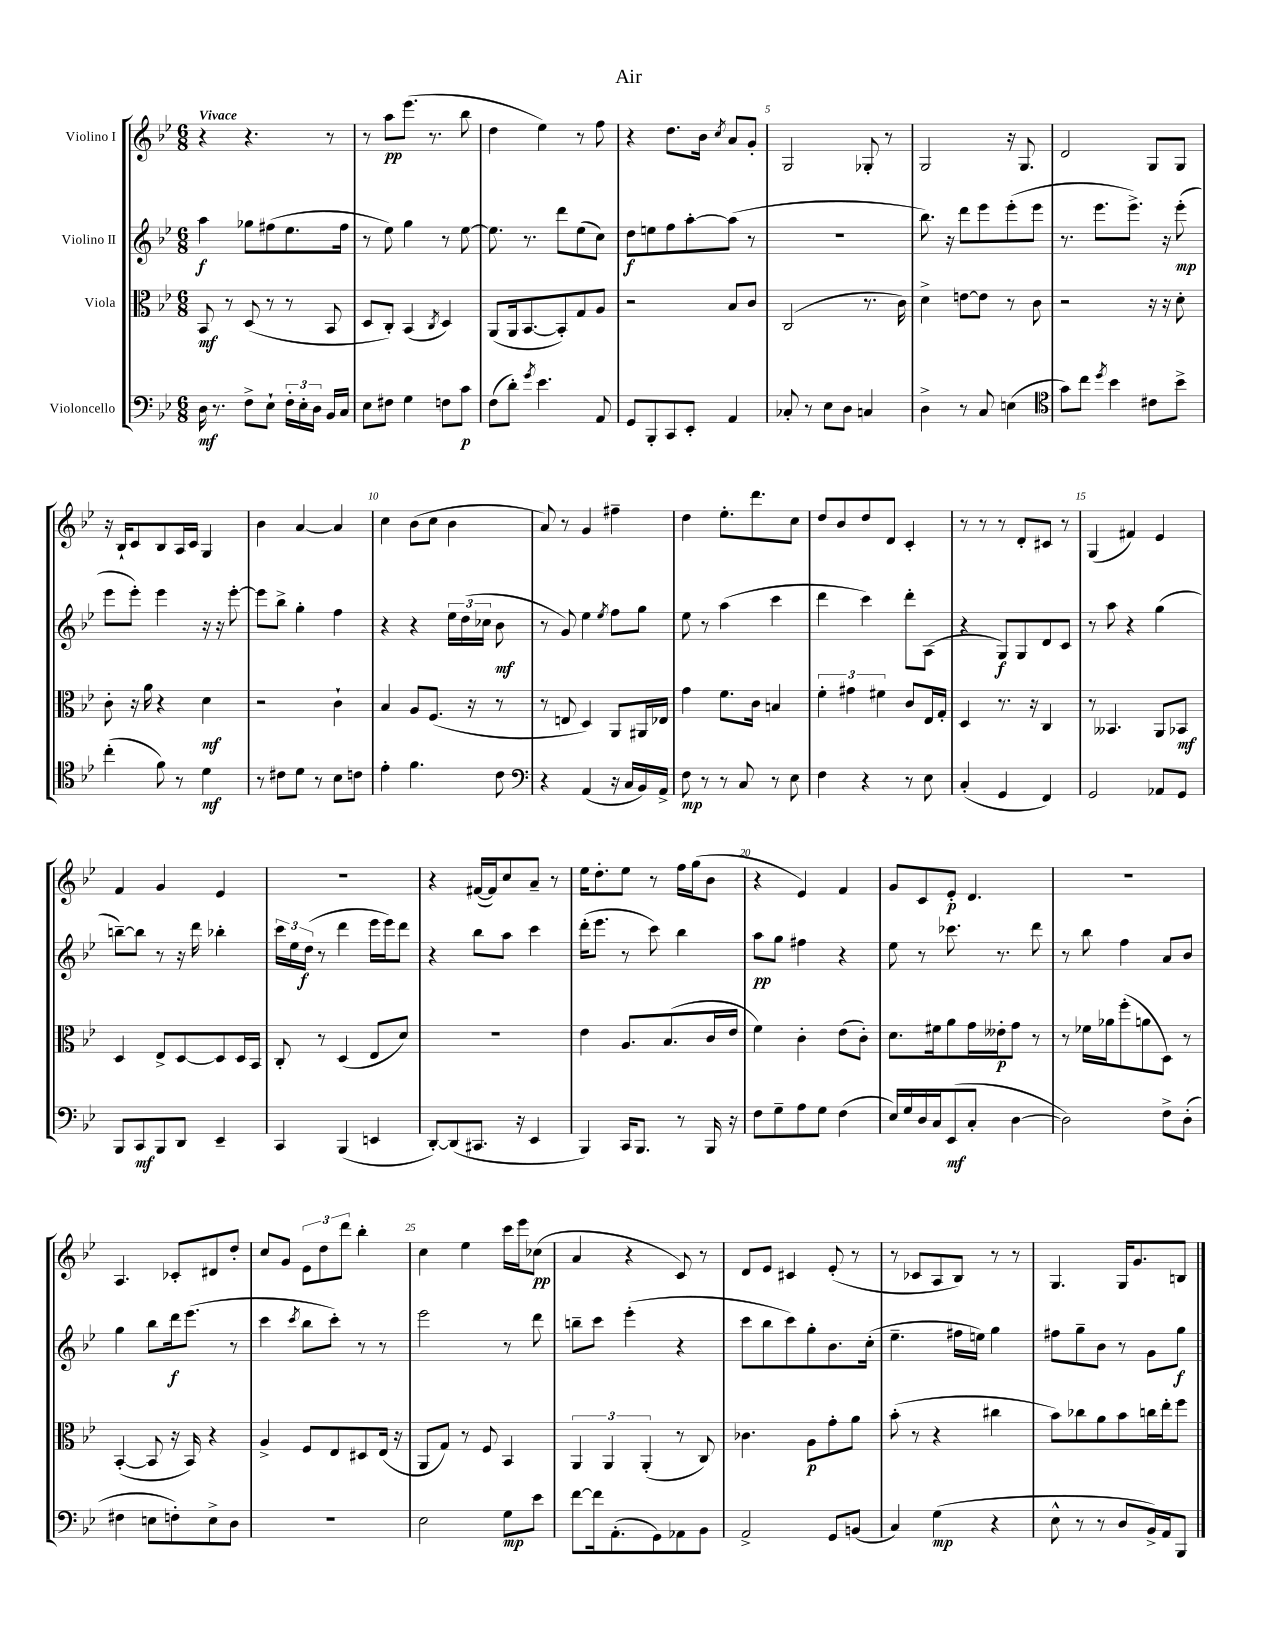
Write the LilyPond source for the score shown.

\header { title = "Air" }
<<
\new StaffGroup <<
\new Staff = "s0" \with { instrumentName = "Violino I" } {
    \clef treble \key bes \major \numericTimeSignature \time 6/8 \tempo "Vivace"
    \autoBeamOff r4 r4. r8 |
    r8 a''8[\pp ees'''8.]( r8. bes''8 |
    d''4 ees''4) r8 f''8 |
    r4 d''8.[ bes'16] \acciaccatura { c''8 } a'8[ g'8]-. |
    g2 ges8-. r8 |
    g2 r16 g8. |
    d'2 g8[ g8] |
    r16 bes16[-! c'8 bes8 a16 c'16] g4 |
    bes'4 a'4~ a'4 |
    c''4 bes'8[( c''8] bes'4 |
    a'8) r8 g'4 fis''4-- |
    d''4 ees''8.[-. d'''8. c''8] |
    d''8[ bes'8 d''8 d'8] c'4-. |
    r8 r8 r8 d'8[-. cis'8] r8 |
    g4( fis'4) ees'4 |
    f'4 g'4 ees'4 |
    R2. |
    r4 fis'16[~( fis'16) c''8 a'8]-- r8 |
    ees''16[ d''8.-. ees''8] r8 f''16[ g''16( bes'8] |
    r4 ees'4) f'4 |
    g'8[ c'8 ees'8]-.\p d'4. |
    R2. |
    a4. ces'8[-. dis'8 d''8]-. |
    c''8[ g'8] \tuplet 3/2 { ees'8[ d''8 d'''8] } bes''4-. |
    c''4 ees''4 c'''16[ ees'''16 ces''8]\pp( |
    a'4 r4 c'8) r8 |
    d'8[ ees'8] cis'4 ees'8-.( r8 |
    r8 ces'8[ a8 bes8]) r8 r8 |
    g4. g16[ g'8. b8] \bar "|." |
}
\new Staff = "s1" \with { instrumentName = "Violino II" } {
    \clef treble \key bes \major \numericTimeSignature \time 6/8
    \autoBeamOff a''4\f ges''8[ fis''8( ees''8. fis''16] |
    r8 ees''8) g''4 r8 ees''8~ |
    ees''8. r8. d'''8[ ees''8( c''8]) |
    d''8[\f e''8 f''8 a''8~-. a''8]( r8 |
    R2. |
    bes''8.) r16 d'''8[ ees'''8 ees'''8-.( ees'''8] |
    r8. ees'''8.[ ees'''8.]->) r16 ees'''8-.\mp( |
    ees'''8[ ees'''8]-.) ees'''4 r16 r16 ees'''8~-. |
    ees'''8[ bes''8]-> g''4-. f''4 |
    r4 r4 \tuplet 3/2 { ees''16[ d''16( ces''16] } bes'8\mf |
    r8 g'8) ees''4 \acciaccatura { ees''8 } f''8[ g''8] |
    ees''8 r8 a''4( c'''4 |
    d'''4 c'''4) d'''8[-. a8]( |
    r4 g8[\f) g8 d'8 c'8] |
    r8 a''8 r4 g''4( |
    b''8[~--) b''8] r8 r16 d'''16 bes''4-. |
    \tuplet 3/2 { c'''16[ ees''16 d''16]\f( } r8 d'''4 ees'''16[ ees'''16) d'''8] |
    r4 bes''8[ a''8] c'''4 |
    d'''16[-.( ees'''8.] r8 c'''8) bes''4 |
    a''8[\pp g''8] fis''4 r4 |
    ees''8 r8 ces'''8. r8. d'''8 |
    r8 bes''8 f''4 a'8[ bes'8] |
    g''4 bes''8[ d'''16\f ees'''8.]( r8 |
    c'''4 \acciaccatura { c'''8 } bes''8[ c'''8]-.) r8 r8 |
    ees'''2 r8 d'''8 |
    b''8[-- c'''8] ees'''4-.( r4 |
    c'''8[ bes''8 c'''8) g''8-. bes'8. c''16]-.( |
    ees''4.-- fis''16[ e''16]) g''4 |
    fis''8[ g''8-- bes'8] r8 g'8[ g''8]\f \bar "|." |
}
\new Staff = "s2" \with { instrumentName = "Viola" } {
    \clef alto \key bes \major \numericTimeSignature \time 6/8
    \autoBeamOff bes,8\mf r8 d8( r8 r8 bes,8 |
    d8[ c8]-.) bes,4( \acciaccatura { c8 } d4) |
    a,8[( a,16 bes,8.~ bes,8-.) g8 a8] |
    r2 bes8[ c'8] |
    c2( r8. c'16) |
    d'4-> e'8[~ e'8] r8 c'8 |
    r2 r16 r16 d'8-. |
    c'8-. r16 a'16 r4 d'4\mf |
    r2 c'4-! |
    bes4 a8[ f8.]( r16 r8 |
    r8 e8 d4) a,8[ ais,16 ees16] |
    g'4 f'8.[ c'16] b4 |
    \tuplet 3/2 { f'4-. gis'4 fis'4 } c'8[ ees16 g16]-. |
    d4 r8. r16 c4 |
    r8 beses,4. a,8[ bes,8]\mf |
    d4 ees8[-> d8~ d8 d16 bes,16] |
    c8-. r8 d4( ees8[ d'8]) |
    R2. |
    ees'4 a8.[ bes8.( c'16 ees'16] |
    f'4) c'4-. ees'8[( c'8]-.) |
    d'8.[ fis'16 a'8 g'16 eeses'16-.\p g'8] r8 |
    r8 fes'16[ aes'16 f''8-.( a'8 d8]) r8 |
    bes,4~-.( bes,8 r16 bes,16) r4 |
    a4-> f8[ ees8 dis8 ees16]( r16 |
    a,8[ g8]) r8 f8 bes,4 |
    \tuplet 3/2 { a,4 a,4 a,4-.( } r8 c8) |
    ces'4. a8[\p g'8-. a'8] |
    bes'8-.( r8 r4 cis''4 |
    bes'8[) ces''8 a'8 bes'8 c''16 ees''16-. f''8] \bar "|." |
}
\new Staff = "s3" \with { instrumentName = "Violoncello" } {
    \clef bass \key bes \major \numericTimeSignature \time 6/8
    \autoBeamOff d16\mf r8. f8[-> ees8]-! \tuplet 3/2 { f16[-. ees16-. d16] } bes,16[ c16] |
    ees8[ fis8] g4 f8[ c'8]\p |
    f8[( d'8]-.) \acciaccatura { g'8 } ees'4. a,8 |
    g,8[ bes,,8-. c,8 ees,8]-. a,4 |
    ces8-. r8 ees8[ d8] c4 |
    d4-> r8 c8 e4( |
    \clef tenor g'8[) c''8] \acciaccatura { d''8 } bes'4 cis'8[ bes'8]-> |
    c''4-.( f'8) r8 d'4\mf |
    r8 cis'8[ d'8] r8 bes8[ c'8] |
    ees'4-. f'4. c'8 |
    \clef bass r4 a,4( r16 c16[ bes,16) a,16]-> |
    f8\mp r8 r8 c8 r8 ees8 |
    f4 r4 r8 ees8 |
    c4-.( g,4 f,4) |
    g,2 aes,8[ g,8] |
    bes,,8[ c,8\mf bes,,8 d,8] ees,4-- |
    c,4 bes,,4( e,4 |
    d,8[~-.) d,8( cis,8.] r16 ees,4 |
    bes,,4) c,16[ bes,,8.] r8 bes,,16 r16 |
    f8[ g8-- a8 g8] f4( |
    ees16[) g16 d16 c16 ees,8\mf( c8]-. d4~ |
    d2) f8[-> d8]-.( |
    fis4 e8[ f8-.) e8-> d8] |
    R2. |
    ees2 g8[\mp ees'8] |
    f'8[~ f'16 a,8.-.( g,8) aes,8 bes,8] |
    a,2-> g,8[ b,8]( |
    c4) g4\mp( r4 |
    ees8-^ r8 r8 d8[ bes,16->) a,16 bes,,8] \bar "|." |
}
>>
>>
\layout { \context { \Score \override BarNumber.break-visibility = ##(#f #t #t) barNumberVisibility = #(every-nth-bar-number-visible 5) } }
